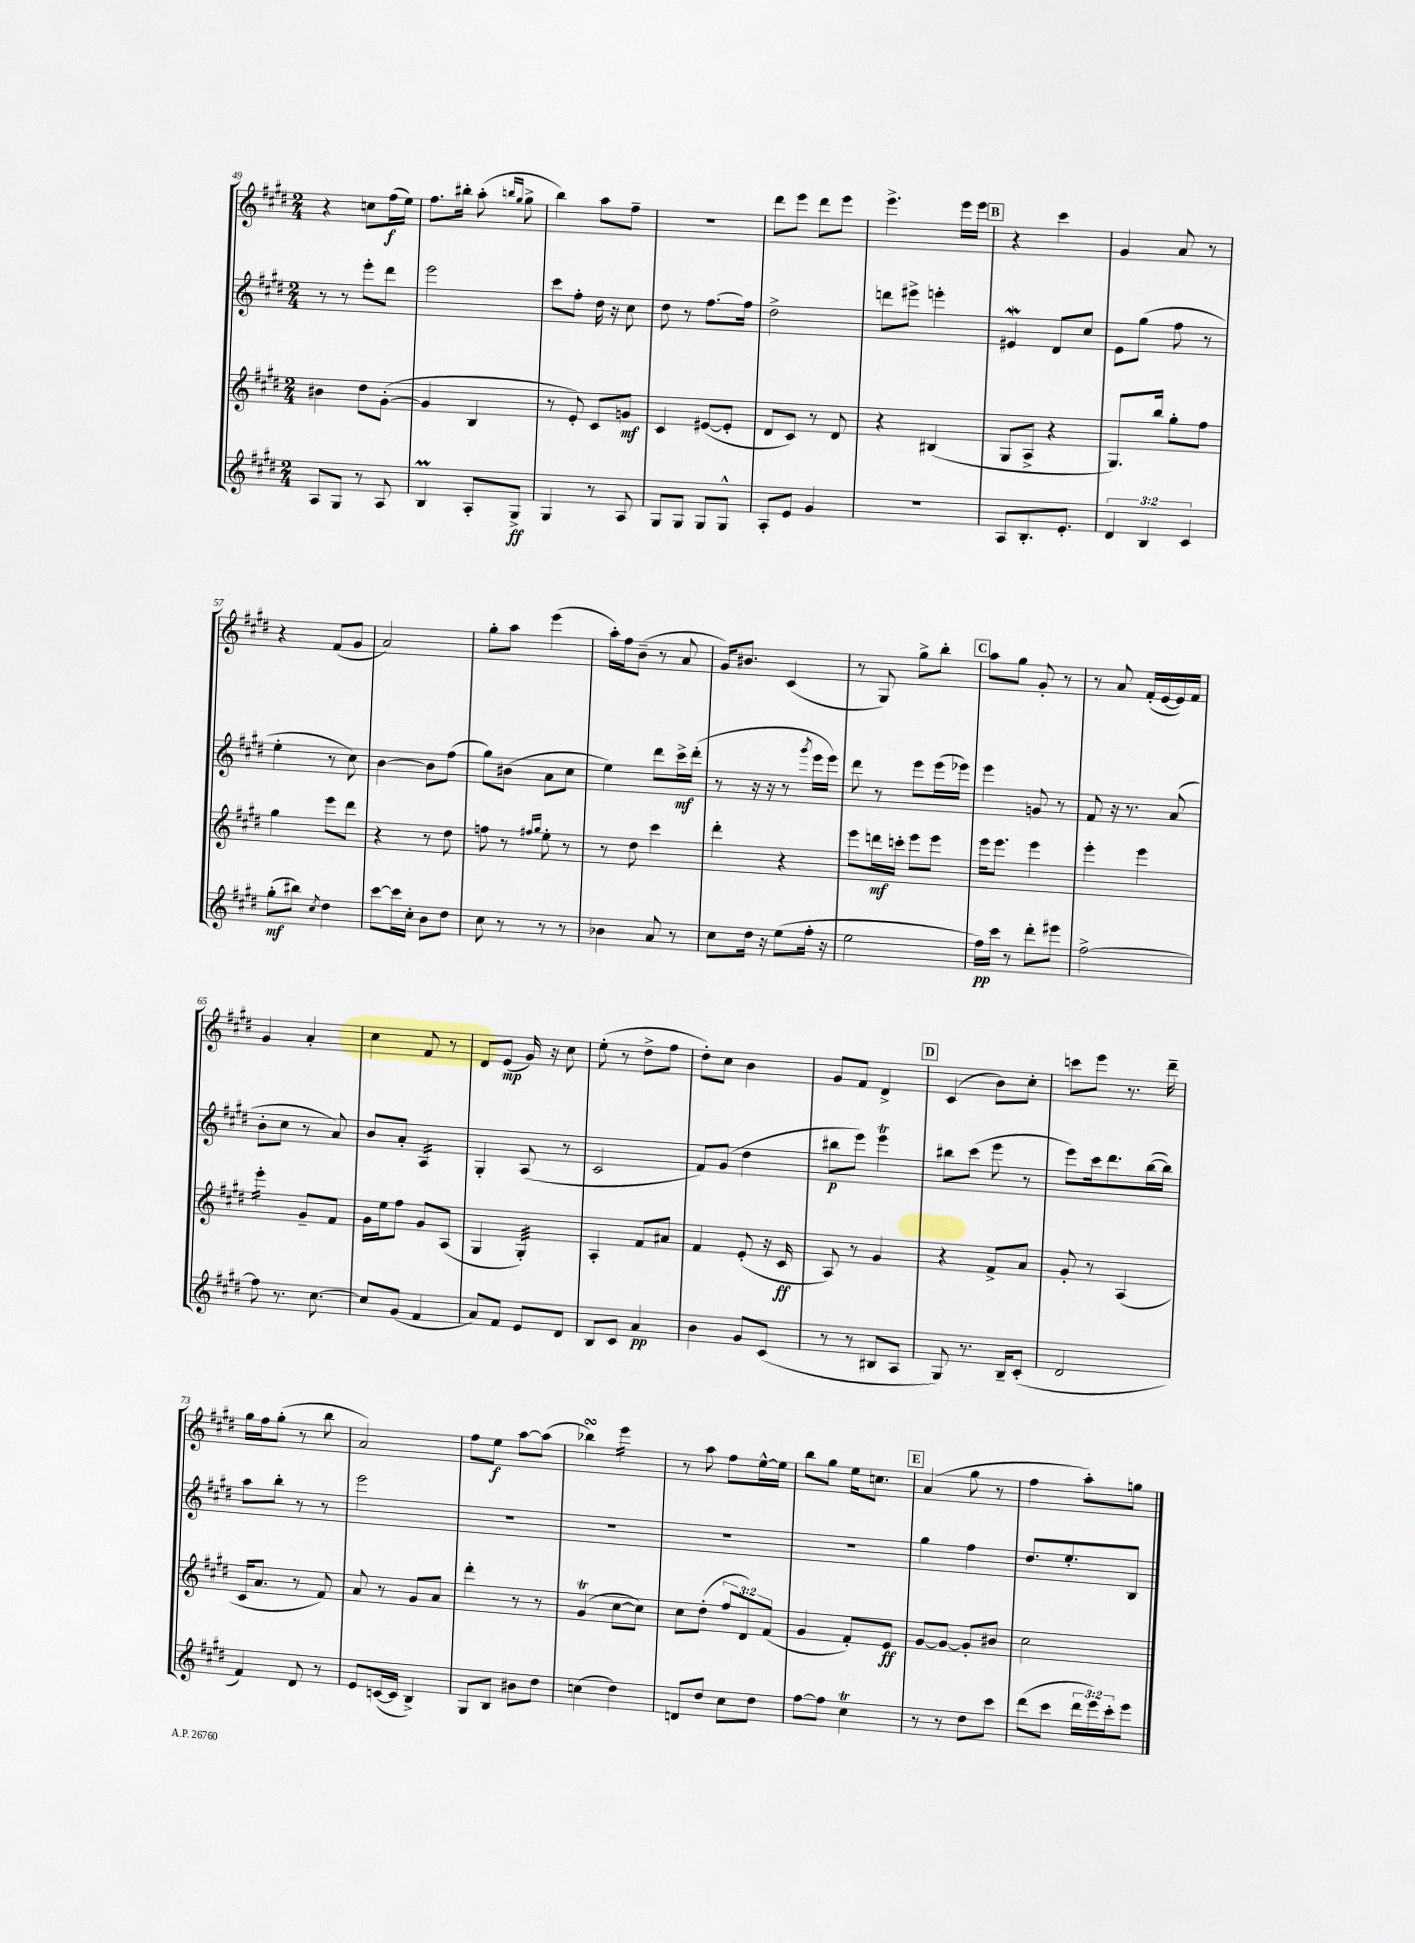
<<
\new StaffGroup <<
\new Staff = "s0" {
    \clef treble \key e \major \numericTimeSignature \time 2/4
    r4 c''8 fis''16\f( e''16) |
    fis''8. bis''16-. a''8-.( \grace { b''16 gis''16 } gis''8-> |
    b''4) a''8 fis''8-- |
    R2 |
    dis'''8 e'''8 dis'''8 e'''8 |
    e'''4.-> e'''16 e'''16 |
    \mark \markup { \box "B" } r4 cis'''4 |
    gis'4 a'8 r8 |
    r4 fis'8( gis'8 |
    a'2) |
    gis''8-. a''8 e'''4( |
    a''16-.) fis''16 b'8--( r8 a'8 |
    gis'16) bis'8. cis'4( |
    r8 gis8) gis''8-> b''8-. |
    \mark \markup { \box "C" } a''8 gis''8 gis'8-. r8 |
    r8 a'8 fis'16-.( e'16~ e'16) fis'16 |
    gis'4 a'4-. |
    cis''4 fis'8 r8 |
    dis'8 e'8\mp( gis'16) r16 cis''8 |
    e''8-.( r8 dis''8-> fis''8 |
    dis''8-.) cis''8 b'4 |
    gis'8 fis'8 dis'4-> |
    \mark \markup { \box "D" } cis'4( b'8) cis''8-. |
    c'''8 e'''8 r8. dis'''16-- |
    gis''16 fis''16 gis''8-.( r8 b''8 |
    a'2) |
    fis''8 e''8\f a''8~ a''8( |
    bes''4\turn) e'''4:16 |
    r8 a''8 fis''8 e''16~-^ e''16 |
    b''8 gis''8 e''16 c''8. |
    \mark \markup { \box "E" } a'4( gis''8 r8 |
    fis''4 a''8-.) g''8 \bar "|." |
}
\new Staff = "s1" {
    \clef treble \key e \major \numericTimeSignature \time 2/4
    r8 r8 e'''8-. dis'''8 |
    e'''2 |
    cis'''8 fis''8-. dis''16 r16 cis''8 |
    dis''8 r8 fis''8.~ fis''16 |
    dis''2-> |
    d'''8 eis'''8-> e'''4-. |
    \mark \markup { \box "B" } eis'4\mordent dis'8 cis''8 |
    e'8 gis''8( fis''8 r8 |
    e''4-. r8 cis''8) |
    b'4~ b'8 fis''8( |
    gis''8) bis'8( a'8 cis''8 |
    e''4) dis'''8 cis'''16->\mf dis'''16-.( |
    r8 r16 r16 r8 \acciaccatura { gis'''8 } e'''16 e'''16) |
    dis'''8 r8 e'''8 e'''16( ees'''16) |
    \mark \markup { \box "C" } e'''4 g'8 r8 |
    fis'8 r16 r8. a'8( |
    b'8-. cis''8 r8 a'8) |
    b'8 a'8-. a4:16 |
    gis4-. a8( r8 |
    cis'2 |
    fis'8) gis'8( dis''4 |
    bis''8\p e'''8) e'''4\trill |
    \mark \markup { \box "D" } bis''8 cis'''8( e'''8 r8 |
    e'''8) cis'''16 dis'''8. b''16~( b''16) |
    a''8 b''8-. r8 r8 |
    e'''2 |
    R2 |
    R2 |
    R2 |
    R2 |
    \mark \markup { \box "E" } gis''4 fis''4 |
    dis''8. e''8.-. b8 \bar "|." |
}
\new Staff = "s2" {
    \clef treble \key e \major \numericTimeSignature \time 2/4 \override Staff.TupletNumber.text = #tuplet-number::calc-fraction-text
    bis'4 dis''8 gis'8~-.( |
    gis'4 b4 |
    r8 e'8-.) cis'8 g'8\mf |
    cis'4 eis'8~( eis'8-. |
    dis'8 cis'8) r8 dis'8 |
    r4 bis4( |
    \mark \markup { \box "B" } gis8 a8-> r4 |
    gis8.) b''16 gis''8-. fis''8 |
    gis''4 e'''8 dis'''8 |
    r4 r8 dis''8 |
    f''8 r8 \grace { fis''16 gis''16 } e''8-. r8 |
    r8 dis''8 cis'''4 |
    dis'''4-. r4 |
    e'''8 d'''16\mf c'''16-. e'''8 e'''8 |
    \mark \markup { \box "C" } e'''16 e'''8. e'''4 |
    e'''4-. e'''4 |
    e'''4:16-. gis'8-- fis'8 |
    gis'16 e''16 fis''8 gis'8 a8( |
    gis4 gis4:32-.) |
    a4-. fis'8 ais'8 |
    fis'4 e'8-.( r16 cis'16\ff |
    a8) r8 gis'4 |
    \mark \markup { \box "D" } r4 fis'8-> a'8 |
    gis'8-. r8 a4( |
    cis'16 a'8. r8 fis'8) |
    a'8 r8 gis'8 a'8 |
    dis'''4-. r8 r8 |
    gis'4\trill( cis''8~ cis''8) |
    cis''8 dis''8-.( \tuplet 3/2 { fis''8 dis'8) fis'8( } |
    gis'4 fis'8-.) e'8\ff |
    \mark \markup { \box "E" } gis'8~ gis'8~ gis'8-. bis'8 |
    cis''2 \bar "|." |
}
\new Staff = "s3" {
    \clef treble \key e \major \numericTimeSignature \time 2/4 \override Staff.TupletNumber.text = #tuplet-number::calc-fraction-text
    a8 gis8 r8 a8 |
    b4\prall a8-. gis8->\ff |
    gis4 r8 a8 |
    gis8 gis8 gis8 gis8-^ |
    a8-. e'8 gis'4 |
    R2 |
    \mark \markup { \box "B" } a8 b8.-. e'8.-. |
    \tuplet 3/2 { dis'4 b4 cis'4 } |
    gis''8-.\mf( bis''8) \acciaccatura { cis''8 } dis''4 |
    cis'''8~ cis'''16 cis''16-. b'8 dis''8 |
    cis''8 r8 r8 r8 |
    bes'4 a'8 r8 |
    cis''8 dis''16 r16 e''8( fis''16-. r16 |
    e''2 |
    \mark \markup { \box "C" } fis''16\pp) cis'''16 r8 dis'''8-. eis'''8 |
    fis''2~-> |
    fis''8 r8. cis''8.~ |
    cis''8 gis'8( fis'4 |
    a'8) fis'8 e'8 dis'8 |
    b8 cis'8 a'4\pp |
    b'4 gis'8 cis'8( |
    r8 r8 bis8 a8 |
    \mark \markup { \box "D" } gis8) r8. b16-- cis'8-.( |
    dis'2 |
    fis'4) dis'8 r8 |
    e'8 c'16~( c'16 b4->) |
    gis8 b8 bis'8 dis''8 |
    c''4( dis''4) |
    d'8 dis''8 cis''8 dis''8 |
    fis''8~ fis''8 cis''4\trill |
    \mark \markup { \box "E" } r8 r8 dis''8 cis'''8 |
    dis'''8( cis'''8 \tuplet 3/2 { dis'''16 e'''16) cis'''16-. } e'''8 \bar "|." |
}
>>
>>
\layout { \context { \Score currentBarNumber = #49 } }
